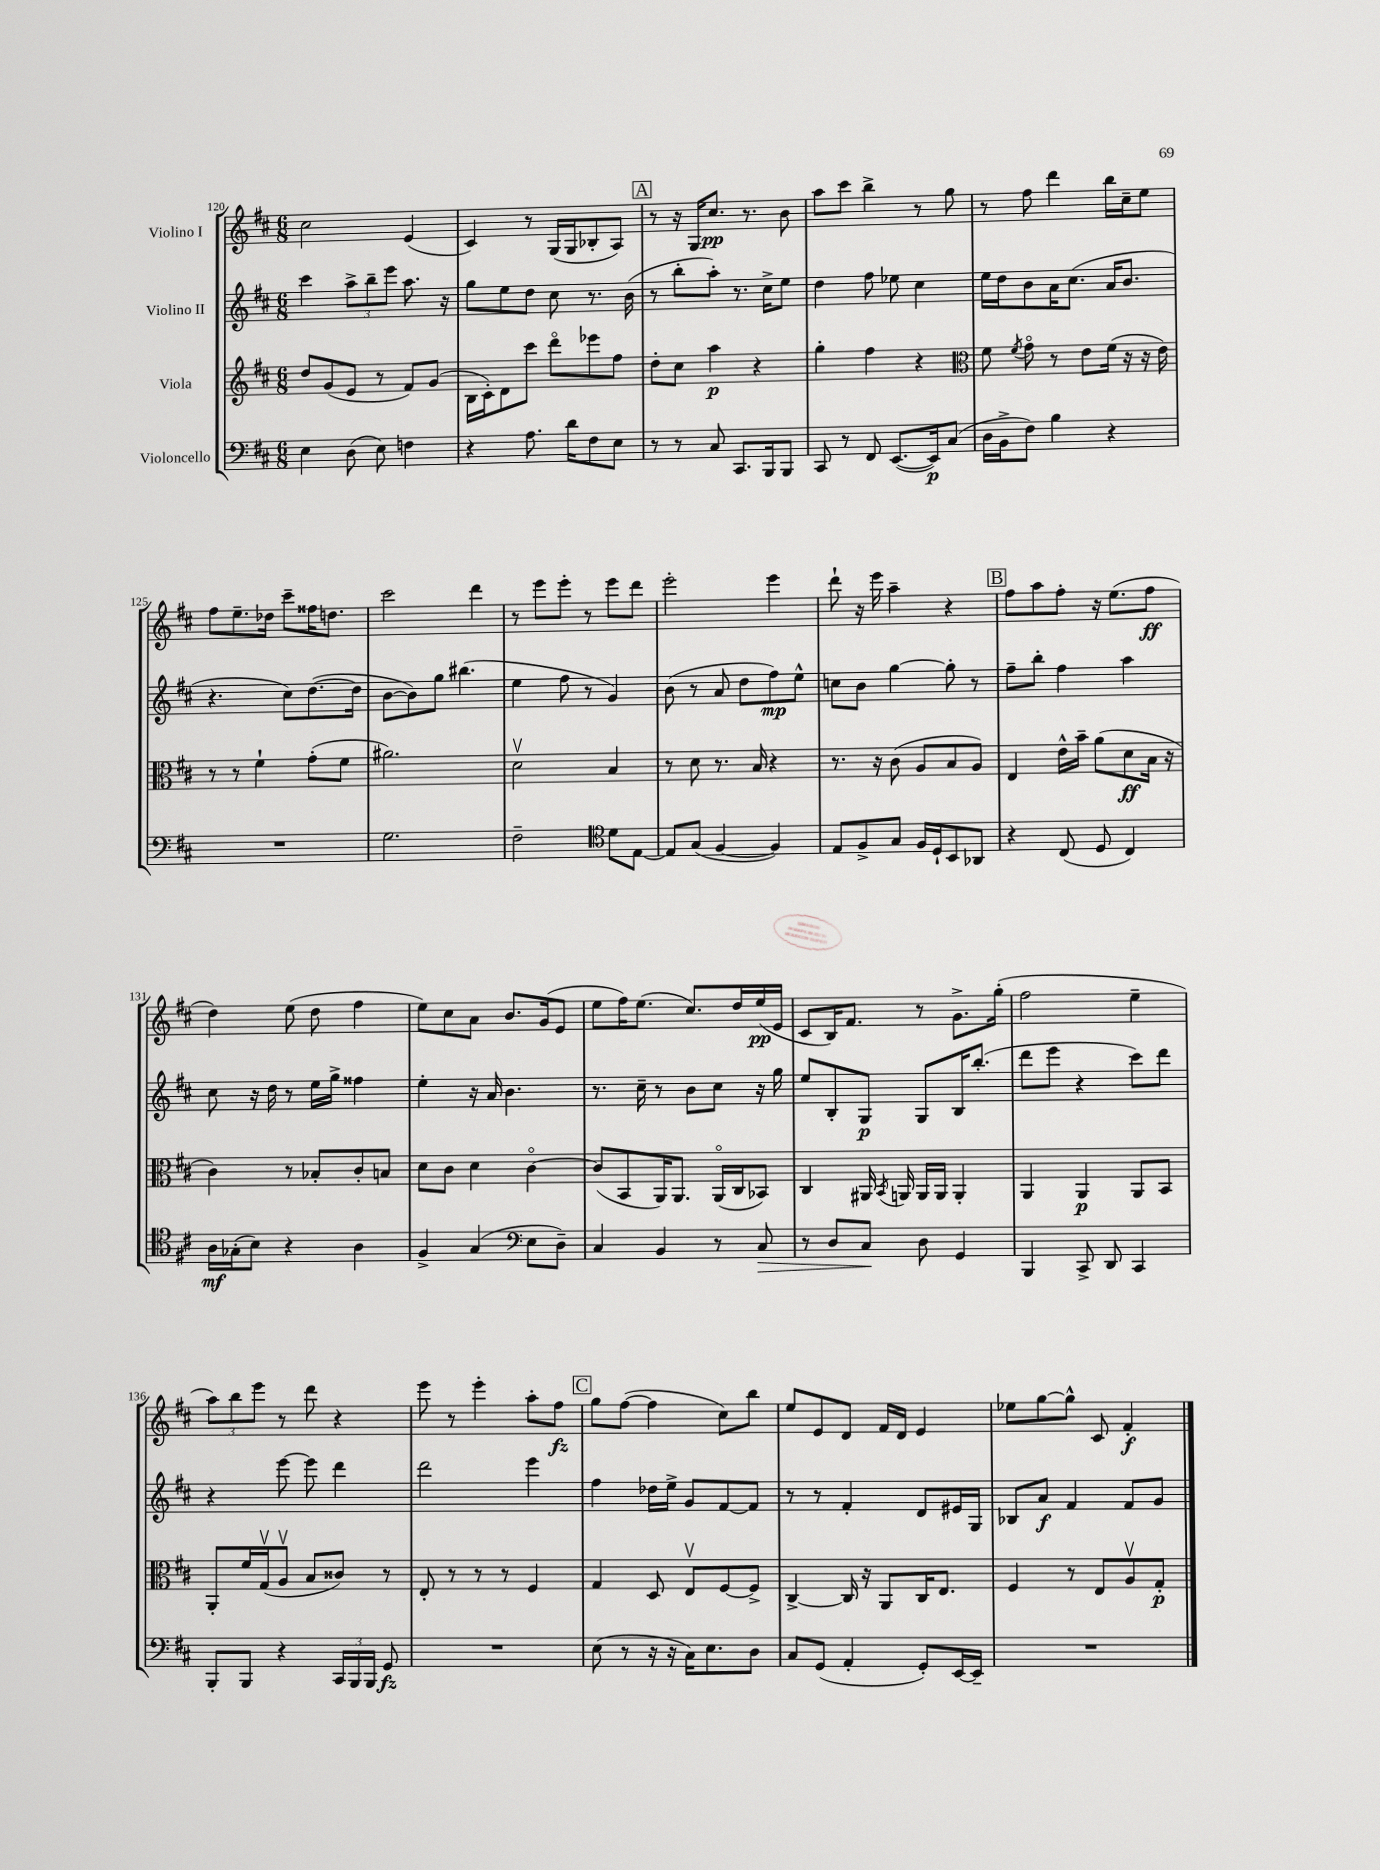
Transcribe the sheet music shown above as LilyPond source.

<<
\new StaffGroup <<
\new Staff = "s0" \with { instrumentName = "Violino I" } {
    \clef treble \key d \major \numericTimeSignature \time 6/8
    \autoBeamOff cis''2 e'4( |
    cis'4) r8 g16[( g16 bes8-. a8]) |
    \mark \markup { \box "A" } r8 r16 g16[ cis''8.]\pp r8. b'8 |
    a''8[ cis'''8] b''4-> r8 g''8 |
    r8 fis''8 d'''4 b''16[ cis''16-- e''8] |
    fis''8[ e''8.-- des''16] cis'''8[-- fisis''16 d''8.] |
    cis'''2 d'''4 |
    r8 e'''8[ e'''8]-. r8 e'''8[ d'''8] |
    e'''2-. e'''4 |
    d'''8-! r16 e'''16 a''4-- r4 |
    \mark \markup { \box "B" } fis''8[ a''8 fis''8]-. r16 e''8.[( fis''8]\ff |
    d''4) e''8( d''8 fis''4 |
    e''8[) cis''8 a'8] b'8.[ g'16( e'8] |
    e''8[ fis''16) e''8.]( cis''8.[) d''16 e''16\pp( e'16] |
    cis'8[ b16) fis'8.] r8 g'8.[-> g''16]-.( |
    fis''2 e''4-- |
    \tuplet 3/2 { a''8[) b''8 e'''8] } r8 d'''8 r4 |
    e'''8 r8 e'''4-. a''8[-. fis''8]\fz |
    \mark \markup { \box "C" } g''8[ fis''8]~( fis''4 cis''8[) b''8] |
    e''8[ e'8 d'8] fis'16[ d'16] e'4 |
    ees''8[ g''8~ g''8]-^ cis'8 fis'4-.\f \bar "|." |
}
\new Staff = "s1" \with { instrumentName = "Violino II" } {
    \clef treble \key d \major \numericTimeSignature \time 6/8
    \autoBeamOff cis'''4 \tuplet 3/2 { a''8[-> b''8-- e'''8] } a''8. r16 |
    g''8[ e''8 d''8] cis''8 r8. b'16( |
    \mark \markup { \box "A" } r8 b''8[-. a''8]-.) r8. cis''16[-> e''8] |
    d''4 fis''8 ees''8 cis''4 |
    e''16[ d''16 b'8 a'16 cis''8.]( a'16[ b'8.] |
    r4. cis''8[) d''8.~( d''16] |
    b'8[~ b'8) g''8] bis''4.( |
    e''4 fis''8 r8 g'4) |
    b'8( r8 a'8 d''8[ fis''8\mp) e''8]-^ |
    c''8[ b'8] g''4~ g''8-. r8 |
    \mark \markup { \box "B" } fis''8[-- b''8]-. fis''4 a''4 |
    cis''8 r16 d''16 r8 e''16[ g''16]-> fisis''4 |
    e''4-. r16 a'16 b'4. |
    r8. cis''16-- r8 b'8[ cis''8] r16 g''16 |
    e''8[ b8-. g8]\p g8[ b16 b''8.]-.( |
    d'''8[ e'''8] r4 cis'''8[) d'''8] |
    r4 e'''8~ e'''8 d'''4 |
    d'''2 e'''4 |
    \mark \markup { \box "C" } fis''4 des''16[ e''16]-> g'8[ fis'8~ fis'8] |
    r8 r8 fis'4-. d'8[ eis'16 g16] |
    bes8[ a'8]\f fis'4 fis'8[ g'8] \bar "|." |
}
\new Staff = "s2" \with { instrumentName = "Viola" } {
    \clef treble \key d \major \numericTimeSignature \time 6/8
    \autoBeamOff d''8[ g'8( e'8] r8 fis'8[) g'8]( |
    b16[ cis'16-.) d'8 cis'''8] d'''8[\flageolet ees'''8 fis''8] |
    \mark \markup { \box "A" } d''8[-. cis''8] a''4\p r4 |
    g''4-. fis''4 r4 |
    \clef alto fis'8 \acciaccatura { fis'8 } g'8\flageolet r8 e'8[ fis'16]( r16 r16 e'16) |
    r8 r8 fis'4-! g'8[-.( fis'8] |
    ais'2.) |
    d'2\upbow b4 |
    r8 d'8 r8. b16 r4 |
    r8. r16 cis'8( a8[ b8 a8]) |
    \mark \markup { \box "B" } e4 e'16[-^ b'16]-- a'8[( d'8\ff b16] r16 |
    cis'4) r8 bes8[-. cis'8-. b8] |
    d'8[ cis'8] d'4 cis'4~\flageolet |
    cis'8[( b,8 a,16) a,8.] a,16[\flageolet( cis16 bes,8]) |
    cis4 ais,16 \acciaccatura { b,8 } a,16 a,16[ a,16] a,4-. |
    a,4 a,4\p a,8[ b,8] |
    a,8[-. fis'16 g16\upbow( a8]\upbow b8[ cisis'8]) r8 |
    e8-. r8 r8 r8 fis4 |
    \mark \markup { \box "C" } g4 d8 e8[\upbow fis8~ fis8]-> |
    cis4~-> cis16 r16 a,8[ cis16 e8.] |
    fis4 r8 e8[ a8\upbow g8]-.\p \bar "|." |
}
\new Staff = "s3" \with { instrumentName = "Violoncello" } {
    \clef bass \key d \major \numericTimeSignature \time 6/8
    \autoBeamOff e4 d8( e8) f4 |
    r4 a8. d'16[ fis8 e8] |
    \mark \markup { \box "A" } r8 r8 cis8 cis,8.[ b,,16 b,,8] |
    cis,8 r8 fis,8 e,8.[~( e,16\p) cis8]( |
    d16[ b,16-> fis8]) b4 r4 |
    R2. |
    g2. |
    fis2-- \clef tenor d'8[ e8]~ |
    e8[ g8]( fis4~ fis4) |
    e8[ fis8-> g8] fis16[ d16-! b,8 aes,8] |
    \mark \markup { \box "B" } r4 cis8( d8 cis4) |
    a16[\mf ges16-.( b8]) r4 a4 |
    fis4-> g4( \clef bass e8[ d8]--) |
    cis4 b,4 r8 cis8\> |
    r8 d8[ cis8]\! d8 g,4 |
    b,,4 cis,8-> d,8 cis,4 |
    b,,8[-. b,,8] r4 \tuplet 3/2 { cis,16[ b,,16 b,,16] } g,8\fz |
    R2. |
    \mark \markup { \box "C" } e8( r8 r16 r16 cis16[) e8. d8] |
    cis8[ g,8]( a,4-. g,8[-.) e,16~ e,16]-- |
    R2. \bar "|." |
}
>>
>>
\layout { \context { \Score currentBarNumber = #120 } }
